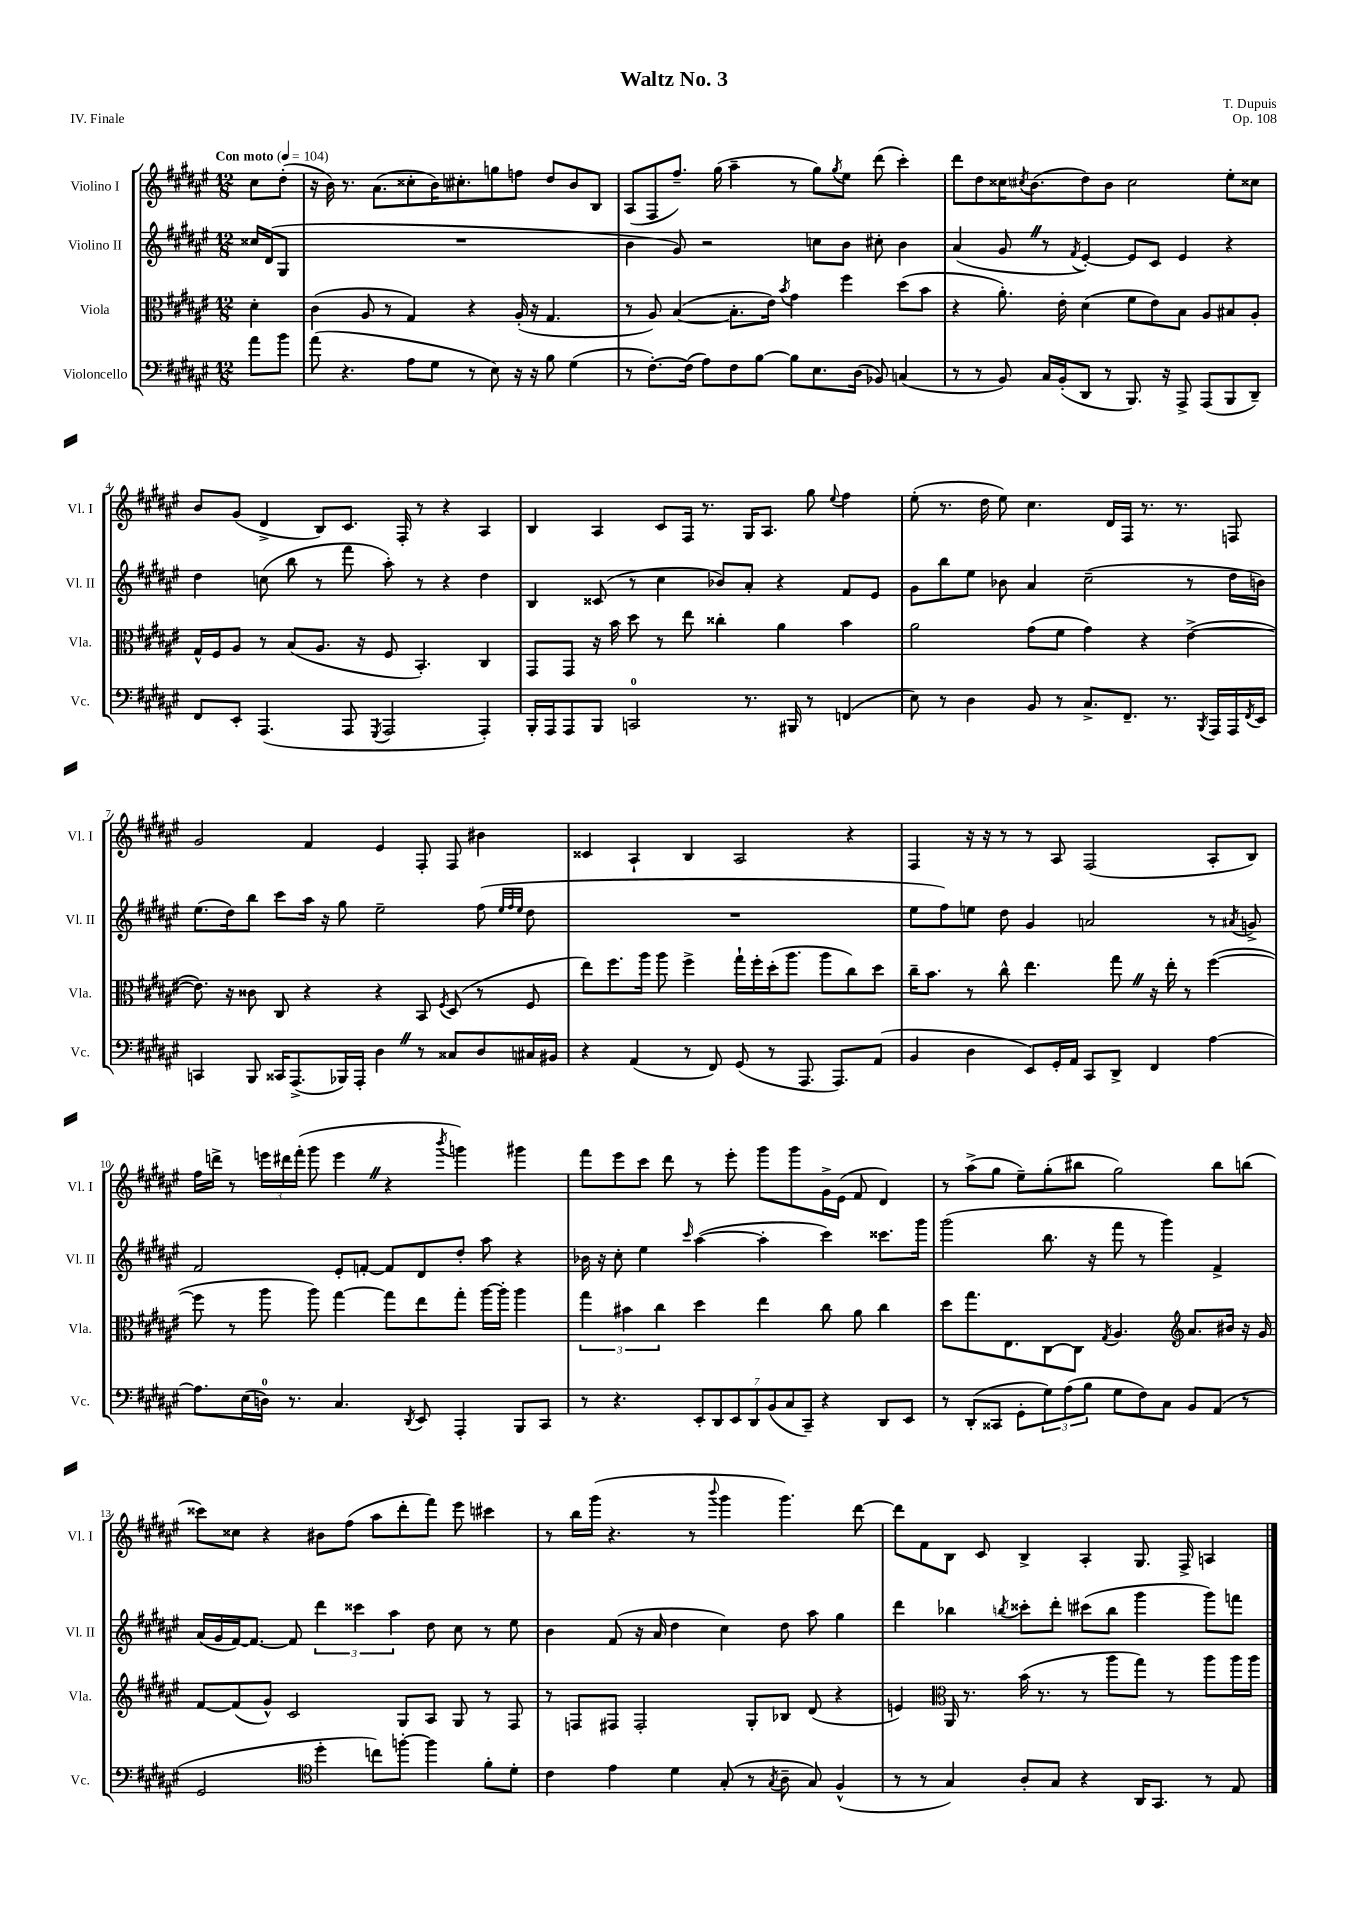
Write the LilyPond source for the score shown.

\header { title = "Waltz No. 3" composer = "T. Dupuis" opus = "Op. 108" piece = "IV. Finale" }
<<
\new StaffGroup <<
\new Staff = "s0" \with { instrumentName = "Violino I" shortInstrumentName = "Vl. I" } {
    \clef treble \key fis \major \numericTimeSignature \time 12/8 \partial 4 \tempo "Con moto" 4 = 104
    cis''8 dis''8-.( |
    r16 b'16) r8. ais'8.( cisis''8-. b'16) cis''8.-. g''8 f''8 dis''8 b'8 b8 |
    ais8( fis8 fis''8.--) gis''16( ais''4-- r8 gis''8) \acciaccatura { gis''8 } eis''8 dis'''8( cis'''4-.) |
    dis'''8 dis''8 cisis''16 \acciaccatura { cis''8 } b'8.( dis''8) b'8 cis''2 eis''8-. cisis''8 |
    b'8 gis'8( dis'4-> b8) cis'8. fis16-. r8 r4 ais4 |
    b4 ais4 cis'8 fis16 r8. gis16 ais8. gis''8 \appoggiatura { eis''8 } fis''4 |
    eis''8-.( r8. dis''16 eis''8) cis''4. dis'16 fis16 r8. r8. f8 |
    gis'2 fis'4 eis'4 fis8-. fis8 bis'4 |
    cisis'4 ais4-! b4 ais2 r4 |
    fis4 r16 r16 r8 r8 ais8 fis2( ais8-. b8) |
    fis''16 d'''16-> r8 \tuplet 3/2 { e'''16 dis'''16 fis'''16-.( } gis'''8 e'''4 \once \override BreathingSign.text = \markup { \musicglyph "scripts.caesura.straight" } \breathe r4 \acciaccatura { b'''8 } g'''4) gis'''4 |
    fis'''8 eis'''8 cis'''8 dis'''8 r8 eis'''8-. gis'''8 gis'''8 gis'16-> eis'16( fis'8 dis'4) |
    r8 ais''8->( gis''8 eis''8--) gis''8-.( bis''8 gis''2) bis''8 b''8( |
    cisis'''8) cisis''8 r4 bis'8 fis''8( ais''8 dis'''8-. fis'''8) eis'''8 cis'''4 |
    r8 b''16 gis'''16( r4. r8 \appoggiatura { b'''8 } gis'''4 gis'''4.) dis'''8~ |
    dis'''8 fis'8 b8 cis'8 b4-> ais4-. gis8. fis16-> a4 \bar "|." |
}
\new Staff = "s1" \with { instrumentName = "Violino II" shortInstrumentName = "Vl. II" } {
    \clef treble \key fis \major \numericTimeSignature \time 12/8 \partial 4
    cisis''16 dis'16( gis8 |
    R1. |
    b'4 gis'8) r2 c''8 b'8 cis''8-. b'4 |
    ais'4( gis'8 \once \override BreathingSign.text = \markup { \musicglyph "scripts.caesura.straight" } \breathe r8 \acciaccatura { fis'8 } eis'4~-.) eis'8 cis'8 eis'4 r4 |
    dis''4 c''8( b''8 r8 fis'''8 ais''8-.) r8 r4 dis''4 |
    b4 cisis'8( r8 cis''4 bes'8) ais'8-. r4 fis'8 eis'8 |
    gis'8 b''8 eis''8 bes'8 ais'4 cis''2--( r8 dis''16 b'16) |
    eis''8.( dis''16) b''8 cis'''8 ais''16 r16 gis''8 eis''2-- fis''8( \grace { eis''32 fis''32 eis''32 } dis''8 |
    R1. |
    eis''8 fis''8) e''8 dis''8 gis'4 a'2 r8 \acciaccatura { ais'8 } g'8-> |
    fis'2 eis'8-. f'8~-. f'8 dis'8 dis''8-. ais''8 r4 |
    bes'16 r16 cis''8-. eis''4 \grace { cis'''16 } ais''4~( ais''4-. cis'''4) cisis'''8. gis'''16 |
    gis'''2( b''8. r16 fis'''8 r8 gis'''4) fis'4-> |
    ais'16( gis'16 fis'16~) fis'8.~ fis'8 \tuplet 3/2 { dis'''4 cisis'''4 ais''4 } dis''8 cis''8 r8 eis''8 |
    b'4 fis'8( r16 ais'16 dis''4 cis''4) dis''8 ais''8 gis''4 |
    dis'''4 bes''4 \acciaccatura { b''8 } cisis'''8-. dis'''8-. cis'''8( b''8 gis'''4 gis'''8) f'''8 \bar "|." |
}
\new Staff = "s2" \with { instrumentName = "Viola" shortInstrumentName = "Vla." } {
    \clef alto \key fis \major \numericTimeSignature \time 12/8 \partial 4
    dis'4-. |
    cis'4( ais8 r8 gis4) r4 ais16-.( r16 gis4. |
    r8 ais8) b4~( b8.-. eis'16) \acciaccatura { b'8 } gis'4 fis''4 dis''8( b'8 |
    r4 ais'8.-.) eis'16-. dis'4( fis'8 eis'8) b8 ais8 bis8 ais8-. |
    gis16-^ fis16 ais8 r8 b8( ais8. r16 fis8 b,4.-.) cis4 |
    gis,8 gis,8 r16 b'16 dis''8 r8 eis''8 cisis''4-. ais'4 b'4 |
    ais'2 gis'8( fis'8 gis'4) r4 eis'4~->( |
    eis'8.) r16 cisis'8 cis8 r4 r4 b,8 \acciaccatura { fis8 } dis8( r8 fis8 |
    eis''8) fis''8. ais''16 ais''8 fis''4-> gis''16-! fis''16-. dis''16-.( ais''8. ais''8 cis''8) dis''8 |
    cis''16-- b'8. r8 cis''8-^ eis''4. gis''8 \once \override BreathingSign.text = \markup { \musicglyph "scripts.caesura.straight" } \breathe r16 eis''16-. r8 fis''4~( |
    fis''8 r8 ais''8 ais''8) gis''4~ gis''8 eis''8 gis''8-. ais''16~ ais''16-. ais''4 |
    \tuplet 3/2 { gis''4 bis'4 cis''4 } dis''4 eis''4 cis''8 ais'8 cis''4 |
    dis''8 gis''8. eis8. cis8~ cis8 \acciaccatura { gis8 } ais4. \clef treble ais'8. bis'16 r16 gis'16 |
    fis'8~ fis'8( gis'8-^) cis'2 gis8 ais8 gis8 r8 fis8 |
    r8 f8 fis8 fis2-. gis8-. bes8 dis'8( r4 |
    e'4) \clef alto ais,16 r8. b'16( r8. r8 ais''8 gis''8) r8 ais''8 ais''16 ais''16 \bar "|." |
}
\new Staff = "s3" \with { instrumentName = "Violoncello" shortInstrumentName = "Vc." } {
    \clef bass \key fis \major \numericTimeSignature \time 12/8 \partial 4
    ais'8 b'8 |
    ais'8( r4. ais8 gis8 r8 eis8) r16 r16 b8 gis4( |
    r8 fis8.~-.) fis16( ais8) fis8 b8~ b8 eis8. dis16( bes,8) c4( |
    r8 r8 b,8) cis16 b,16-.( dis,8 r8 b,,8.) r16 ais,,8-> ais,,8( b,,8 dis,8--) |
    fis,8 eis,8-. ais,,4.( ais,,8 \acciaccatura { gis,,8 } ais,,2 ais,,4-.) |
    b,,16-. ais,,16 ais,,8 b,,8 c,2-0 r8. bis,,16 r8 f,4( |
    eis8) r8 dis4 b,8 r8 cis8.-> fis,8.-- r8. \acciaccatura { b,,8 } ais,,16 ais,,16 \acciaccatura { fis,8 } eis,16 |
    c,4 b,,8 cisis,16 ais,,8.->( bes,,16) ais,,16-. dis4 \once \override BreathingSign.text = \markup { \musicglyph "scripts.caesura.straight" } \breathe r8 cisis8 dis8 cis16 bis,16 |
    r4 ais,4( r8 fis,8) gis,8( r8 ais,,8. ais,,8.) ais,8( |
    b,4 dis4 eis,8) gis,16-. ais,16 cis,8 dis,8-> fis,4 ais4~ |
    ais8. eis16( d16-0) r8. cis4. \acciaccatura { dis,8 } eis,8 ais,,4-. b,,8 cis,8 |
    r8 r4. \tuplet 7/4 { eis,8-. dis,8 eis,8 dis,8 b,8( cis8 cis,8--) } r4 dis,8 eis,8 |
    r8 dis,8-.( cisis,8 gis,8-. \tuplet 3/2 { gis8) ais8( b8 } gis8 fis8) cis8 b,8 ais,8( r8 |
    gis,2 \clef tenor dis''4-. c''8) f''8~-. f''4 fis'8-. dis'8-. |
    cis'4 eis'4 dis'4 gis8-.( r8 \acciaccatura { gis8 } ais8-- gis8) fis4-^( |
    r8 r8 gis4) ais8-. gis8 r4 ais,16 gis,8. r8 eis8 \bar "|." |
}
>>
>>
